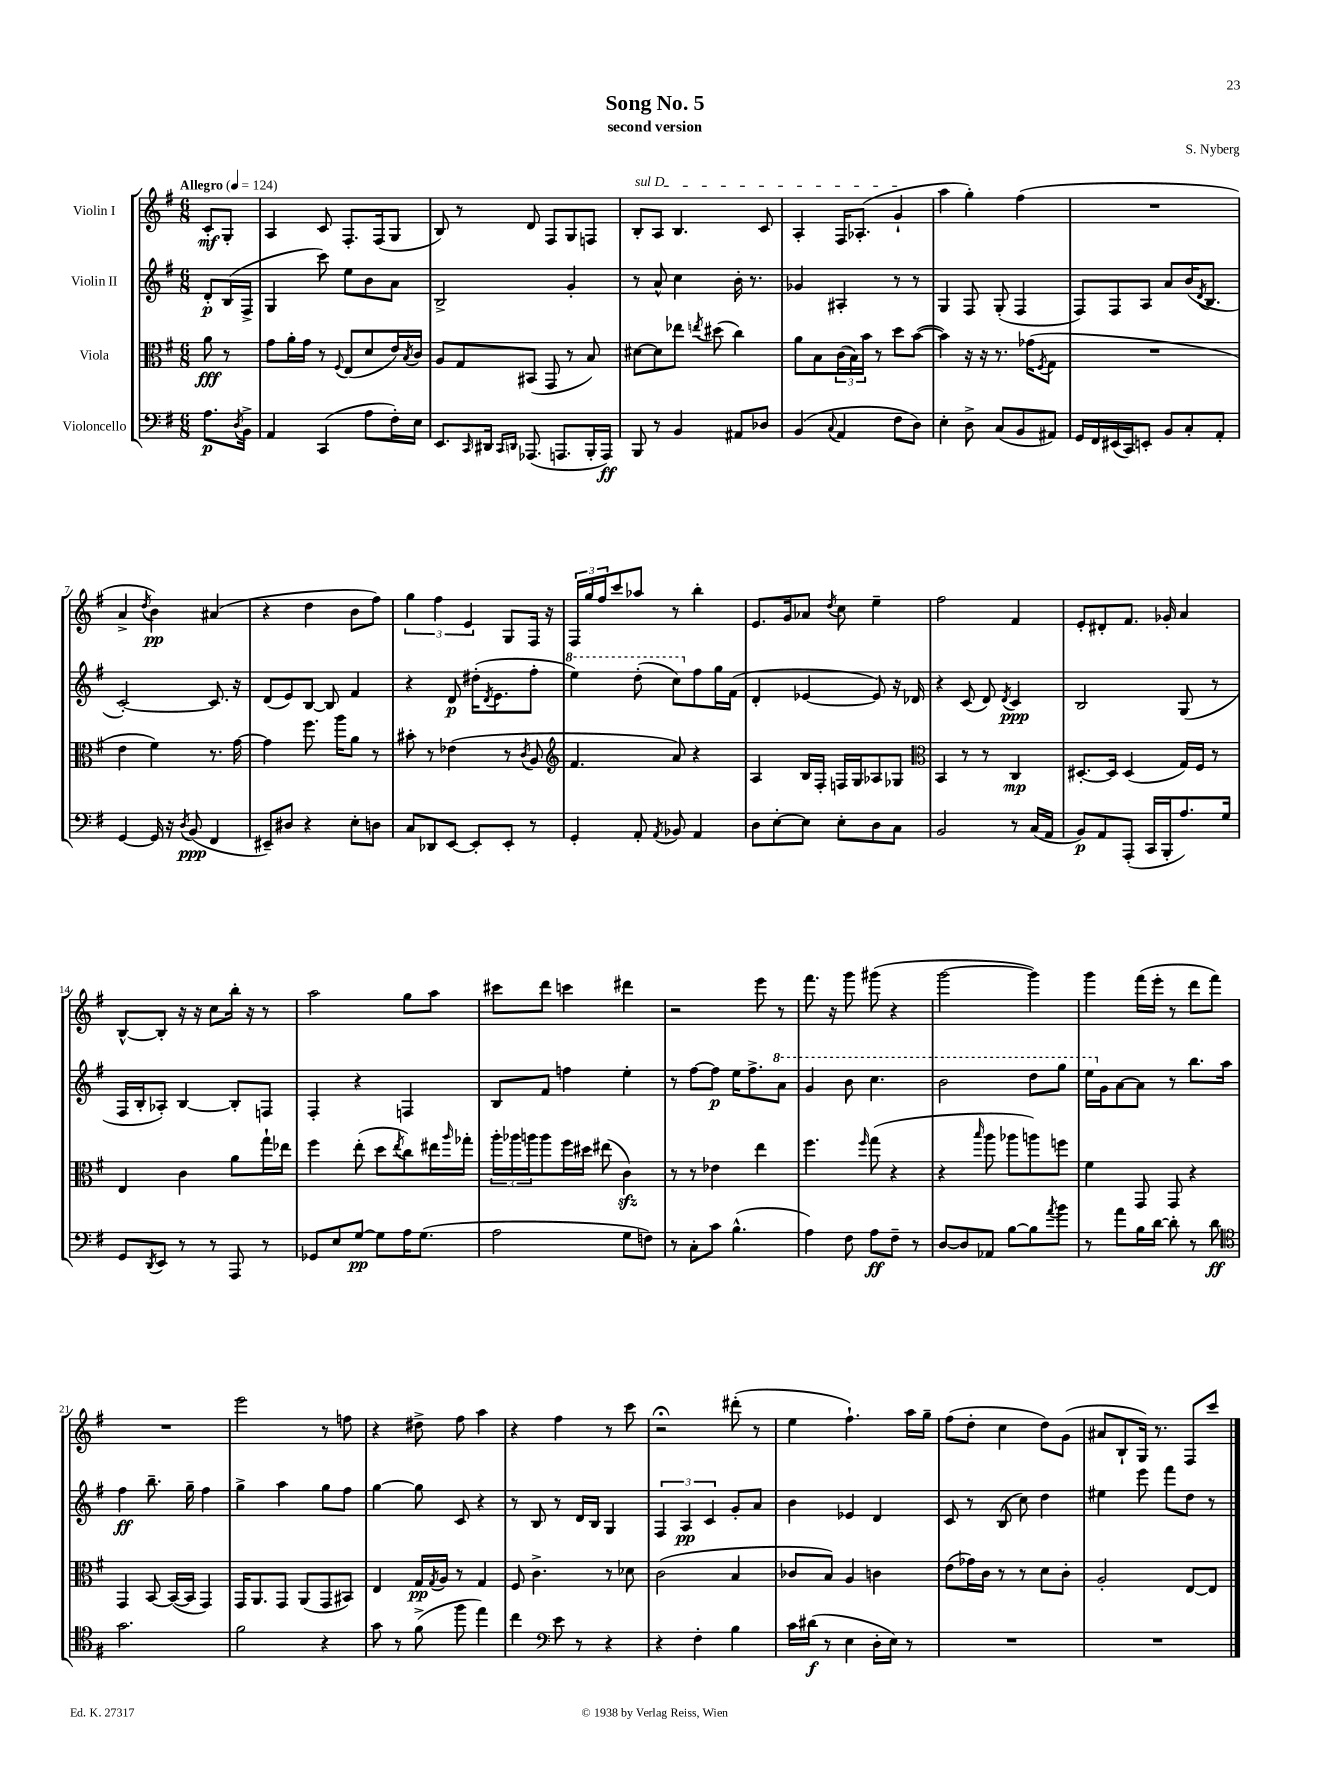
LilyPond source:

\header { title = "Song No. 5" composer = "S. Nyberg" subtitle = "second version" }
<<
\new StaffGroup <<
\new Staff = "s0" \with { instrumentName = "Violin I" } {
    \clef treble \key g \major \numericTimeSignature \time 6/8 \partial 4 \tempo "Allegro" 4 = 124
    c'8-.\mf g8-. |
    a4 c'8 fis8.-. fis16( g8 |
    b8) r8 d'8 fis8 g8 f8 |
    \once \override TextSpanner.bound-details.left.text = \markup { \italic "sul D" } b8-.\startTextSpan a8 b4. c'8 |
    a4-. fis16 aes8.-.( g'4-!\stopTextSpan |
    a''4 g''4-.) fis''4( |
    R2. |
    a'4-> \acciaccatura { d''8 } b'4\pp) ais'4( |
    r4 d''4 b'8 fis''8) |
    \tuplet 3/2 { g''4 fis''4 e'4 } g8 fis16 r16 |
    \tuplet 3/2 { fis16 g''16 fis''16 } c'''8 aes''8 r8 b''4-. |
    e'8. g'16 aes'8 \acciaccatura { d''8 } c''8 e''4-- |
    fis''2 fis'4 |
    e'8-. dis'8-. fis'8. ges'16-. a'4 |
    b8~-^ b8-. r16 r16 c''8 b''16-. r16 r8 |
    a''2 g''8 a''8 |
    cis'''8 d'''8 c'''4 dis'''4 |
    r2 e'''8 r8 |
    fis'''8. r16 g'''8 gis'''8( r4 |
    g'''2~ g'''4) |
    g'''4 fis'''16( e'''16-. r8 d'''8 fis'''8) |
    R2. |
    e'''2 r8 f''8 |
    r4 dis''8-> fis''8 a''4 |
    r4 fis''4 r8 c'''8 |
    r2\fermata dis'''8-.( r8 |
    e''4 fis''4.-!) a''16 g''16-- |
    fis''8( d''8-. c''4 d''8) g'8( |
    ais'8 b8-! g16) r8. fis8 c'''8 \bar "|." |
}
\new Staff = "s1" \with { instrumentName = "Violin II" } {
    \clef treble \key g \major \numericTimeSignature \time 6/8 \partial 4
    d'8-.\p b16( fis16-> |
    g4 c'''8) e''8 b'8 a'8 |
    b2-> g'4-. |
    r8 a'8-^ c''4 b'16-. r8. |
    ges'4 ais4-. r8 r8 |
    g4 fis8 g8-.( fis4 |
    fis8) fis8 a8 a'8 b'16( \acciaccatura { d'8 } b8. |
    c'2~-.) c'8. r16 |
    d'8( e'8) b8~ b8 fis'4 |
    r4 d'8\p dis''16-.( \acciaccatura { d'8 } e'8. fis''8-. |
    \ottava #1 e'''4) d'''8-.( c'''8) \ottava #0 fis''8 g''16 fis'16( |
    d'4-. ees'4~ ees'8) r16 des'16 |
    r4 c'8( d'8) \acciaccatura { d'8 } c'4\ppp |
    b2 g8( r8 |
    fis16 b16-. aes8-.) b4~ b8-. f8 |
    fis4-. r4 f4 |
    b8 fis'8 f''4 e''4-. |
    r8 fis''8~ fis''8\p e''16 fis''8.-> \ottava #1 a''8 |
    g''4 b''8 c'''4. |
    b''2 d'''8 g'''8 |
    e'''16 \ottava #0 g'16 a'8~ a'8 r8 b''8. a''16 |
    fis''4\ff b''8.-- g''16-- fis''4 |
    g''4-> a''4 g''8 fis''8 |
    g''4~ g''8 c'8 r4 |
    r8 b8 r8 d'16 b16 g4 |
    \tuplet 3/2 { fis4 a4\pp c'4 } g'8-. a'8 |
    b'4 ees'4 d'4 |
    c'8 r8 b8( c''8) d''4 |
    eis''4 e'''8 fis'''8 d''8 r8 \bar "|." |
}
\new Staff = "s2" \with { instrumentName = "Viola" } {
    \clef alto \key g \major \numericTimeSignature \time 6/8 \partial 4
    a'8\fff r8 |
    g'8 a'16-. g'16 r8 \appoggiatura { fis8 } e8( d'8 e'16) \acciaccatura { b8 } c'16 |
    a8 g8 bis,8( g,8 r8 b8) |
    dis'8~ dis'8 ees''8 \acciaccatura { e''8 } dis''8( c''4) |
    a'8 b8 \tuplet 3/2 { c'16( b16) b'16 } r8 d''8 b'8~( |
    b'4) r16 r16 r8. ges'16( \acciaccatura { fis8 } g8 |
    R2. |
    e'4 fis'4) r8. g'16~ |
    g'4 fis''8. a''16 a'8 r8 |
    bis'8-. r8 ees'4( r8 \acciaccatura { c'8 } a8 |
    \clef treble fis'4. a'8) r4 |
    a4 b16 fis16-. f16 g16 aes8 ges8 |
    \clef alto b,4 r8 r8 c4\mp |
    dis8.~-. dis16 dis4( g16) fis16 r8 |
    e4 c'4 a'8 g''16-! ees''16 |
    fis''4 e''8-.( d''8 \acciaccatura { e''8 } c''8) eis''16 \grace { a''16 } ges''16-. |
    \tuplet 3/2 { a''16-. aes''16 a''16 } a''8 fis''16 dis''16 eis''8( c'4\sfz) |
    r8 r8 ees'4 e''4 |
    fis''4. \grace { fis''16 } g''8( r4 |
    r4 \grace { b''16 } a''8 aes''8 a''8) f''8 |
    fis'4 g,8 g,8 r4 |
    g,4 b,8~ b,16~( b,16 g,4) |
    g,16 a,8. g,8 a,8( g,8 bis,8) |
    e4 g16\pp \acciaccatura { g8 } a16 r8 g4 |
    fis8 c'4.-> r8 des'8 |
    c'2( b4 |
    ces'8 b8) a4 c'4 |
    e'8( ges'16) c'16 r8 r8 d'8 c'8-. |
    a2-. e8~ e8 \bar "|." |
}
\new Staff = "s3" \with { instrumentName = "Violoncello" } {
    \clef bass \key g \major \numericTimeSignature \time 6/8 \partial 4
    a8.\p \acciaccatura { d8 } b,16-> |
    a,4 c,4( a8 fis16-.) e16 |
    e,8. \grace { c,16 } dis,16 \grace { c,16 d,16 } aes,,8.( a,,8. b,,16-. a,,16\ff) |
    b,,8 r8 b,4 ais,8 des8 |
    b,4( \appoggiatura { c8 } a,4 fis8 d8) |
    e4-. d8-> c8( b,8 ais,8) |
    g,16 fis,16 eis,16( c,16) e,8-. b,8 c8-. a,8-. |
    g,4~ g,16 r16 \acciaccatura { d8 } b,8\ppp( fis,4 |
    eis,8--) dis8 r4 e8-. d8 |
    c8 des,8 e,8~ e,8-. e,8-. r8 |
    g,4-. a,8-. \acciaccatura { a,8 } bes,8 a,4 |
    d8 e8~-. e8 e8-. d8 c8 |
    b,2 r8 c16( a,16 |
    b,8\p) a,8 a,,8-.( c,16 b,,16-. a8.) g16 |
    g,8 \acciaccatura { d,8 } e,8 r8 r8 a,,8 r8 |
    ges,8 e8 g8~\pp g8 a16 g8.( |
    a2 g8 f8) |
    r8 c8-. c'8 b4.-^( |
    a4) fis8 a8\ff fis8-- r8 |
    d8~ d8 aes,8 b8~ b8 \acciaccatura { a'8 } b'8 |
    r8 a'8 b16 d'16~ d'8-. r8 d'8\ff |
    \clef tenor g'2. |
    fis'2 r4 |
    g'8 r8 fis'8->( fis''8 e''4) |
    c''4 \clef bass e'8 r8 r4 |
    r4 fis4-. b4 |
    c'16 dis'16\f( r8 e4 d16-. e16) r8 |
    R2. |
    R2. \bar "|." |
}
>>
>>
